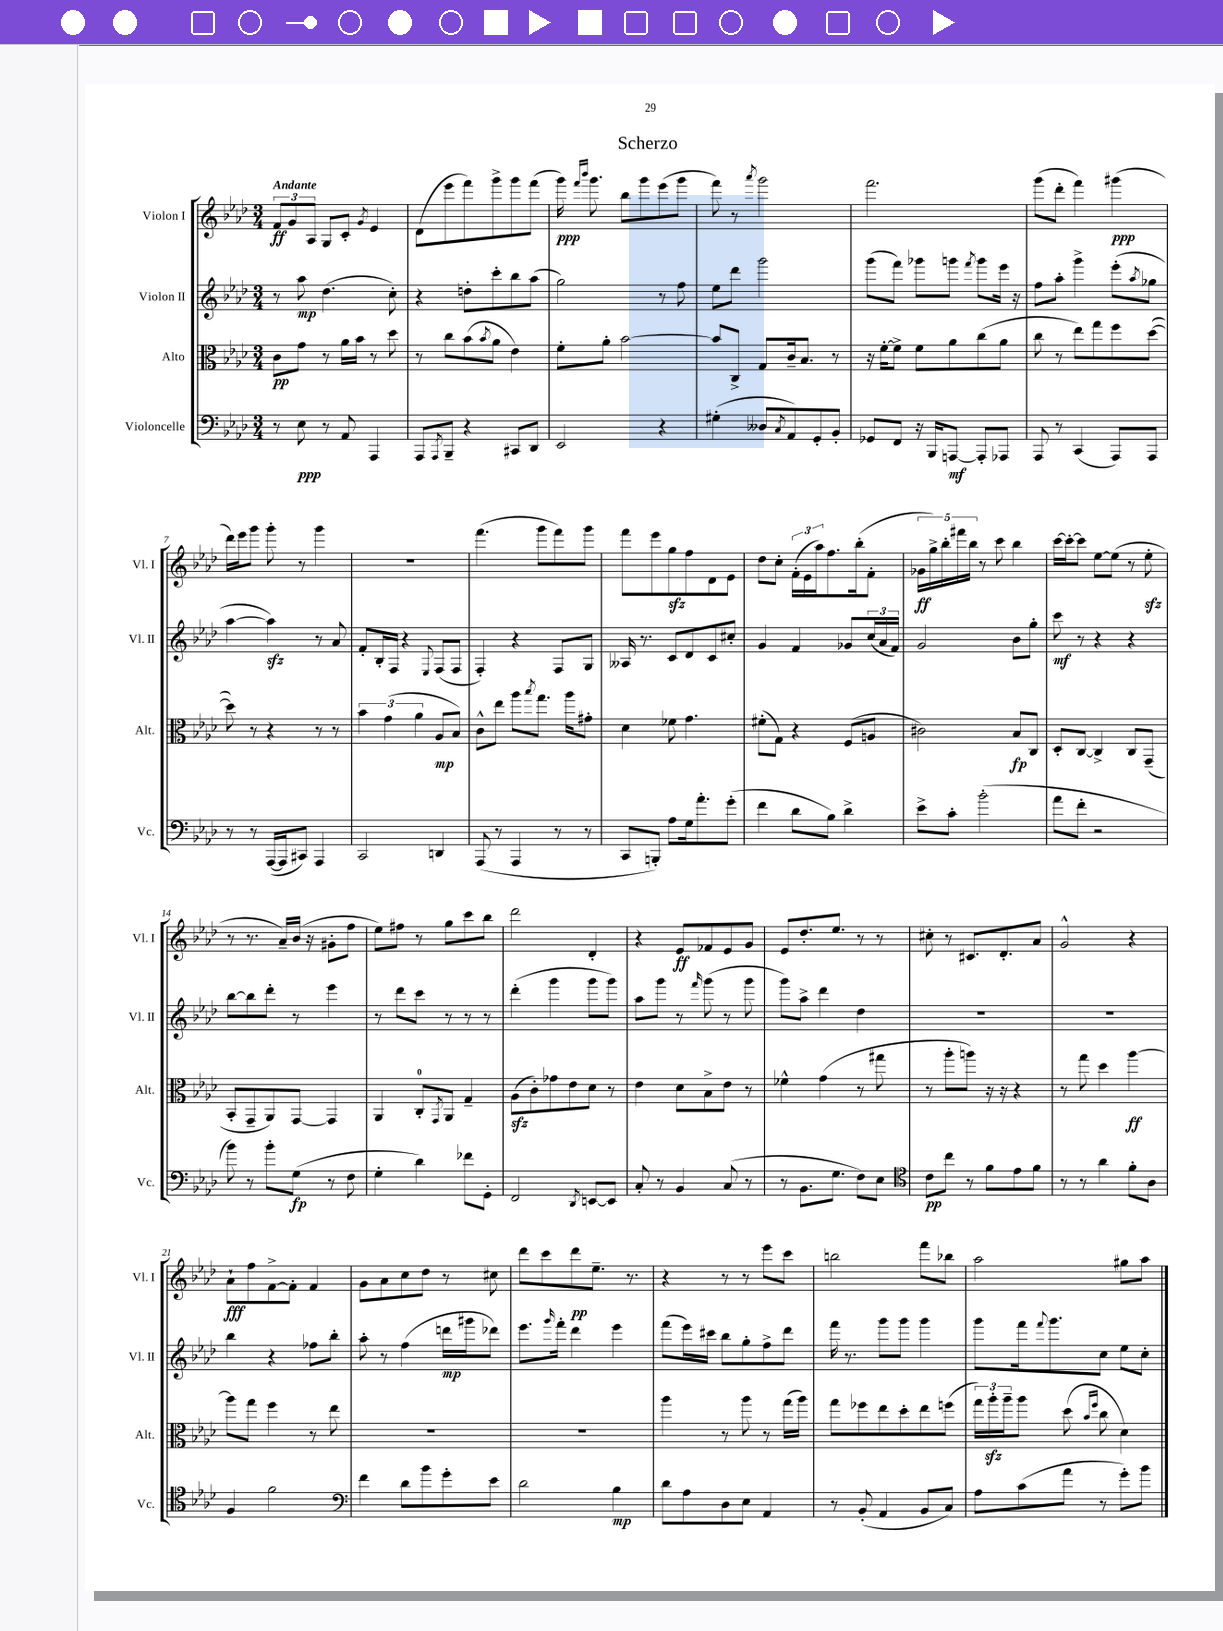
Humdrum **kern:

**kern	**kern	**kern	**kern
*staff4	*staff3	*staff2	*staff1
*clefF4	*clefC3	*clefG2	*clefG2
*k[b-e-a-d-]	*k[b-e-a-d-]	*k[b-e-a-d-]	*k[b-e-a-d-]
*M3/4	*M3/4	*M3/4	*M3/4
8r	8c	8r	12f
.	.	.	12g
8E-	8g	8aa-	.
.	.	.	12A-
8r	8r	(4.dd-	8G
8AA-	16a-	.	8c'
.	16b-	.	.
.	.	.	8qg
4AAA-	8r	.	4e-
.	8dd-	8cc')	.
=	=	=	=
8AAA-	8r	4r	(8d-
8qAAA-	.	.	.
8BBB-~	8cc	.	8eee-
4r	(8b-	8dd'	8fff)
.	8qb-	.	.
.	8a-	8ccc'	8ggg^
8CC#	4e-)	8bb-	8ggg
8DD-	.	(8aa-	(8fff
=	=	=	=
2EE-	8f'	2gg)	16ggg)
.	.	.	16qqfff
.	.	.	16qqbbb-
.	.	.	8.ggg
.	8a-'	.	.
.	[2b-	.	8bb-
.	.	.	8ggg
4r	.	8r	(8eee-
.	.	8ff	8ggg
=	=	=	=
(4G#'	8b-]	8ee-	8fff)
.	8C^	8ddd-	8r
.	.	.	8qaaa-
8D--	8G	2ggg	2ggg
8qC	.	.	.
8AA-)	16c~	.	.
.	8.B-	.	.
8GG'	.	.	.
8BB-'	8r	.	.
=	=	=	=
8GG-	16r	(8ggg	2.fff
.	[16f'	.	.
8FF	8f^]	8fff)	.
16r	8f	8ggg-	.
16BBB-	.	.	.
[8AAA	8a-	8ggg	.
.	.	8qfff	.
8AAA']	(8cc	8ggg	.
8AAA-	8a-	16eee-	.
.	.	16r	.
=	=	=	=
8AAA-	8cc	8ff	(8ggg
8r	8r	8aa-'	8ddd-'
(4CC	8ee-)	4ggg^	4fff)
.	8gg	.	.
8AAA-)	8ff	(8eee-'	(4ggg#
.	.	8qaa-	.
8AAA-	([8dd-	8gg-	.
=	=	=	=
8r	8dd-])	[4aa-	16ddd-)
.	.	.	16eee-
8r	8r	.	8ggg
([16AAA-	4r	4aa-])	8ggg'
16AAA-]	.	.	.
8CC#)	.	.	8r
4AAA-	8r	8r	4ggg
.	8r	8a-	.
=	=	=	=
2CC	6b-	8f'	2.r
.	.	16B-'	.
.	(6g	.	.
.	.	16F	.
.	.	4r	.
.	6a-	.	.
.	.	8qqE-	.
4DD	8A-	(8F	.
.	8B-)	8F	.
=	=	=	=
(8AAA-	8c^^	4F')	(4.fff
8r	8ee-	.	.
4AAA-	8aa-	4r	.
.	8qbb-	.	.
.	8.gg	.	8ggg
8r	.	8F	8fff)
.	16aa-	.	.
8r	8g#'	8G	8ggg
=	=	=	=
8CC	4d-	16A--	8fff
.	.	8.r	.
8BBB')	.	.	8eee-
8A-	8f-	8c	8gg
16G	4.g	8d-	8ff
8.a-'	.	.	.
.	.	8c	8d-
(8g'	.	8cc#'	8e-
=	=	=	=
4f	(8f#'	4g	8dd-
.	8G)	.	8cc'
8d-	4r	4f	(24f'
.	.	.	24e-
.	.	.	24aa-)
8B-)	.	.	8.ff
4d-^	(8F	8g-	.
.	.	.	(16bb-'
.	8A	(24cc	8f'
.	.	24a-	.
.	.	24f)	.
=	=	=	=
8e-^	2c#)	2g	20g-
.	.	.	20gg^)
.	.	.	20bb-'
8c'	.	.	.
.	.	.	20fff#
.	.	.	20bb-
(2b-'	.	.	8r
.	.	.	8ccc
.	8B-	8b-	4bb-
.	8C	8gg'	.
=	=	=	=
8a-	8D-'	8ccc	[16ccc
.	.	.	16ccc'_
8f'	[8C	8r	8ccc]
2r	4C^]	4r	[8ee-
.	.	.	(8ee-]
.	8C	4r	8r
.	(8GG~	.	8ee-'
=	=	=	=
8b-)	8BB-'	[8bb-	8r
8r	8GG~	8bb-]	8.r
8b-'	8AA-)	8ddd-'	.
.	.	.	16a-~)
(8G	[8GG	8r	(16b-
.	.	.	16r
8r	4GG]	4eee-	8g#'
8F	.	.	8ff
=	=	=	=
4G'	4AA-	8r	8ee-)
.	.	8ddd-	8ff#
4d-)	8C'	8ccc	8r
.	8qGG	.	.
.	8AA-	8r	8gg
8f-	4G~	8r	8ccc
8GG'	.	8r	8bb-
=	=	=	=
2FF	(8A-	(4ddd-'	2ddd-
.	8c')	.	.
.	8g-	4ggg	.
.	8e-	.	.
8qDD-	.	.	.
[8EE	8d-	8ggg	4d-'
8EE]	8r	8ggg)	.
=	=	=	=
8C'	4e-	8aa-	4r
8r	.	8ggg	.
4BB-	8d-	8r	8e-
.	.	16qqfff	.
.	8B-^	(8ggg	8f-
(8C	8e-	8r	8e-
8r	8r	8ggg	8g
=	=	=	=
8r	4f-^^	8ggg)	8e-
8.BB-	.	8aa-^	8.dd-'
.	(4g	4ddd-	.
8.G	.	.	8.ee-
8F)	8r	4dd-	8r
8E-	8gg#	.	8r
=	=	=	=
*clefC4	*	*	*
8c	8r	2.r	8cc#'
8cc	8aa-'	.	8r
8r	8aa)	.	8.c#
8f	16r	.	.
.	16r	.	8.d-'
8e-	4r	.	.
8f	.	.	8a-
=	=	=	=
8r	8r	2.r	2g^^
8r	8gg	.	.
4a-	4dd-	.	.
8f'	[4aa-	.	4r
8A-	.	.	.
=	=	=	=
4F	8aa-]	4bb-	8a-`
.	8gg	.	8ff
2f	4ff	4r	[8f^
.	.	.	8f']
.	8r	8ff-	4f
.	8ee-	8bb-'	.
=	=	=	=
*clefF4	*	*	*
4f	2.r	8aa-'	8g
.	.	8r	8a-
8d-	.	(4ff	8cc
8b-	.	.	8dd-
8g'	.	16ddd	8r
.	.	16ggg#	.
8e-	.	8ddd-)	8cc#
=	=	=	=
2d-	2.r	8.eee-	8ddd-
.	.	.	8ccc
.	.	16qqggg	.
.	.	16fff'	.
.	.	4ddd-	8ddd-
.	.	.	8.ee-~
4B-	.	4eee-	.
.	.	.	8.r
=	=	=	=
8d-	4aa-	(8fff	4r
8A-	.	16eee-)	.
.	.	16ccc#	.
8D-	8r	8bb-	8r
8E-	8aa-	8gg'	8r
4AA-	8r	8ff^	8eee-
.	(16gg	8ddd-	8ccc
.	16aa-)	.	.
=	=	=	=
8r	8gg	16fff	2bb
.	.	8.r	.
(8BB-'	8ff-	.	.
4AA-	8ee-	8ggg	.
.	8dd-'	8ggg	.
8BB-	8ee-	4ggg	8fff
8C)	(8ff	.	8bb-
=	=	=	=
8A-	24gg)	8ggg	2aa-
.	24aa-'	.	.
.	24aa-~	.	.
(8c	8aa-	16fff	.
.	.	8qqfff	.
.	.	8.ggg	.
8a-	(8dd-	.	.
.	16qqb-	.	.
.	16qqff	.	.
8r	8cc	8cc	.
8g')	4d-)	8ee-	8gg#
8b-	.	8cc'	8aa-
==	==	==	==
*-	*-	*-	*-
